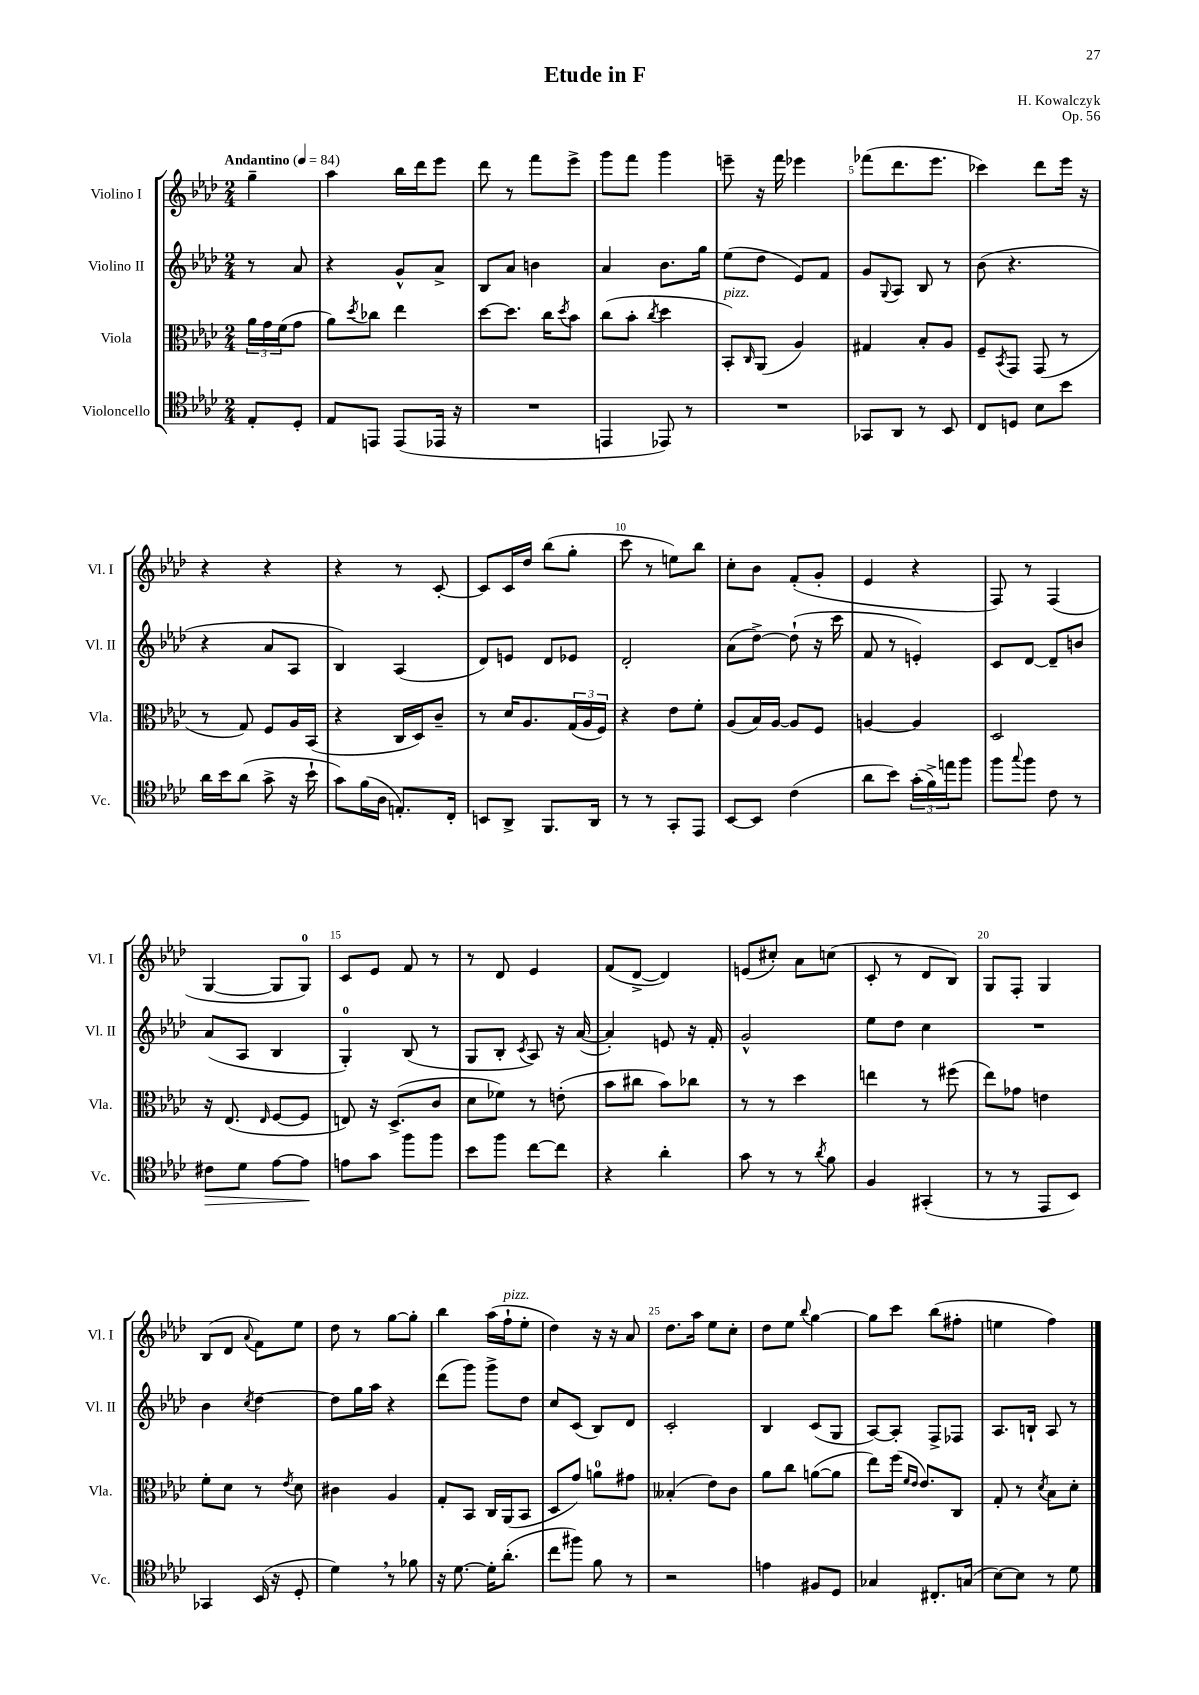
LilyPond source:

\header { title = "Etude in F" composer = "H. Kowalczyk" opus = "Op. 56" }
<<
\new StaffGroup <<
\new Staff = "s0" \with { instrumentName = "Violino I" shortInstrumentName = "Vl. I" } {
    \clef treble \key aes \major \numericTimeSignature \time 2/4 \partial 4 \tempo "Andantino" 4 = 84
    g''4-- |
    aes''4 bes''16 des'''16 ees'''8 |
    des'''8 r8 f'''8 ees'''8-> |
    g'''8 f'''8 g'''4 |
    e'''8-- r16 f'''16 ees'''4 |
    fes'''8( des'''8. ees'''8. |
    ces'''4) des'''8 ees'''16 r16 |
    r4 r4 |
    r4 r8 c'8~-. |
    c'8 c'16 des''16 bes''8( g''8-. |
    c'''8 r8 e''8) bes''8 |
    c''8-. bes'8 f'8-.( g'8-. |
    ees'4 r4 |
    f8) r8 f4( |
    g4~ g8 g8-0) |
    c'8 ees'8 f'8 r8 |
    r8 des'8 ees'4 |
    f'8( des'8~-> des'4) |
    e'8( cis''8-.) aes'8 c''8( |
    c'8-. r8 des'8 bes8) |
    g8 f8-. g4 |
    bes8( des'8 \appoggiatura { aes'8 } f'8) ees''8 |
    des''8 r8 g''8~ g''8-. |
    bes''4 aes''16( f''16-!^\markup { \italic "pizz." } ees''8-. |
    des''4) r16 r16 aes'8 |
    des''8. aes''16 ees''8 c''8-. |
    des''8 ees''8 \appoggiatura { bes''8 } g''4~ |
    g''8 c'''8 bes''8( fis''8-. |
    e''4 f''4) \bar "|." |
}
\new Staff = "s1" \with { instrumentName = "Violino II" shortInstrumentName = "Vl. II" } {
    \clef treble \key aes \major \numericTimeSignature \time 2/4 \partial 4
    r8 aes'8 |
    r4 g'8-^ aes'8-> |
    bes8 aes'8 b'4 |
    aes'4 bes'8. g''16 |
    ees''8( des''8 ees'8) f'8 |
    g'8 \appoggiatura { g8 } aes8 bes8 r8 |
    bes'8( r4. |
    r4 aes'8 aes8 |
    bes4) aes4( |
    des'8) e'8 des'8 ees'8 |
    des'2-. |
    aes'8( des''8~->) des''8-!( r16 c'''16 |
    f'8 r8 e'4-.) |
    c'8 des'8~ des'8-- b'8 |
    aes'8( aes8 bes4 |
    g4-0-.) bes8( r8 |
    g8 bes8-. \acciaccatura { c'8 } aes8) r16 aes'16~( |
    aes'4-.) e'8 r16 f'16-. |
    g'2-^ |
    ees''8 des''8 c''4 |
    R2 |
    bes'4 \acciaccatura { c''8 } des''4~ |
    des''8 g''16 aes''16 r4 |
    des'''8( g'''8) g'''8-> des''8 |
    c''8 c'8( bes8) des'8 |
    c'2-. |
    bes4 c'8( g8 |
    aes8~) aes8-. f8-> fes8 |
    aes8. b16-! aes8 r8 \bar "|." |
}
\new Staff = "s2" \with { instrumentName = "Viola" shortInstrumentName = "Vla." } {
    \clef alto \key aes \major \numericTimeSignature \time 2/4 \partial 4
    \tuplet 3/2 { aes'16 g'16 f'16( } g'8 |
    aes'8) \acciaccatura { des''8 } ces''8 ees''4 |
    des''8~ des''8. c''16 \acciaccatura { des''8 } bes'8 |
    c''8( bes'8-. \acciaccatura { c''8 } des''4 |
    bes,8-.^\markup { \italic "pizz." }) \grace { c16 } aes,8( aes4) |
    gis4 bes8-. aes8 |
    f8-- \acciaccatura { bes,8 } g,8 g,8( r8 |
    r8 g8) f8 aes16 bes,16( |
    r4 c16 des16) c'8-- |
    r8 des'16 aes8. \tuplet 3/2 { g16( aes16 f16) } |
    r4 ees'8 f'8-. |
    aes8( bes16) aes16~ aes8 f8 |
    a4~ a4 |
    des2 |
    r16 ees8.( \grace { ees16 } f8~ f8 |
    e8) r16 des8.->( c'8 |
    des'8 fes'8) r8 e'8-.( |
    bes'8 cis''8 bes'8) ces''8 |
    r8 r8 des''4 |
    e''4 r8 fis''8( |
    ees''8) ges'8 e'4 |
    f'8-. des'8 r8 \acciaccatura { ees'8 } des'8 |
    cis'4 aes4 |
    g8-. bes,8 c16 aes,16( bes,8 |
    des8 g'8) a'8-0 gis'8 |
    beses4-.( ees'8) c'8 |
    aes'8 c''8 a'8~( a'8 |
    ees''8) f''16( \grace { f'16 ees'16 } ees'8.) c8 |
    g8-. r8 \acciaccatura { des'8 } bes8 des'8-. \bar "|." |
}
\new Staff = "s3" \with { instrumentName = "Violoncello" shortInstrumentName = "Vc." } {
    \clef tenor \key aes \major \numericTimeSignature \time 2/4 \partial 4
    ees8-. des8-. |
    ees8 e,8 e,8( ees,16 r16 |
    R2 |
    e,4 ees,8) r8 |
    R2 |
    ges,8 aes,8 r8 bes,8 |
    c8 d8 bes8 bes'8 |
    aes'16 bes'16 aes'8( g'8-> r16 bes'16-! |
    g'8) f'16( aes16 e8.-.) c16-. |
    b,8 aes,8-> f,8. aes,16 |
    r8 r8 g,8-. ees,8 |
    bes,8~ bes,8 c'4( |
    aes'8 bes'8) \tuplet 3/2 { g'16-.( f'16->) e''16 } f''8 |
    f''8 \appoggiatura { g''8 } f''8 c'8 r8 |
    cis'8\> des'8 ees'8~ ees'8\! |
    e'8 g'8 f''8 f''8 |
    bes'8 f''8 c''8~ c''8 |
    r4 aes'4-. |
    g'8 r8 r8 \acciaccatura { aes'8 } f'8 |
    f4 gis,4-.( |
    r8 r8 ees,8 bes,8) |
    ges,4 bes,16( r16 des8-. |
    des'4) \breathe r8 fes'8 |
    r16 des'8.~ des'16-. aes'8.-.( |
    c''8 fis''8) f'8 r8 |
    r2 |
    e'4 fis8 des8 |
    ges4 cis8.-. g16( |
    bes8~) bes8 r8 des'8 \bar "|." |
}
>>
>>
\layout { \context { \Score \override BarNumber.break-visibility = ##(#f #t #t) barNumberVisibility = #(every-nth-bar-number-visible 5) } }
